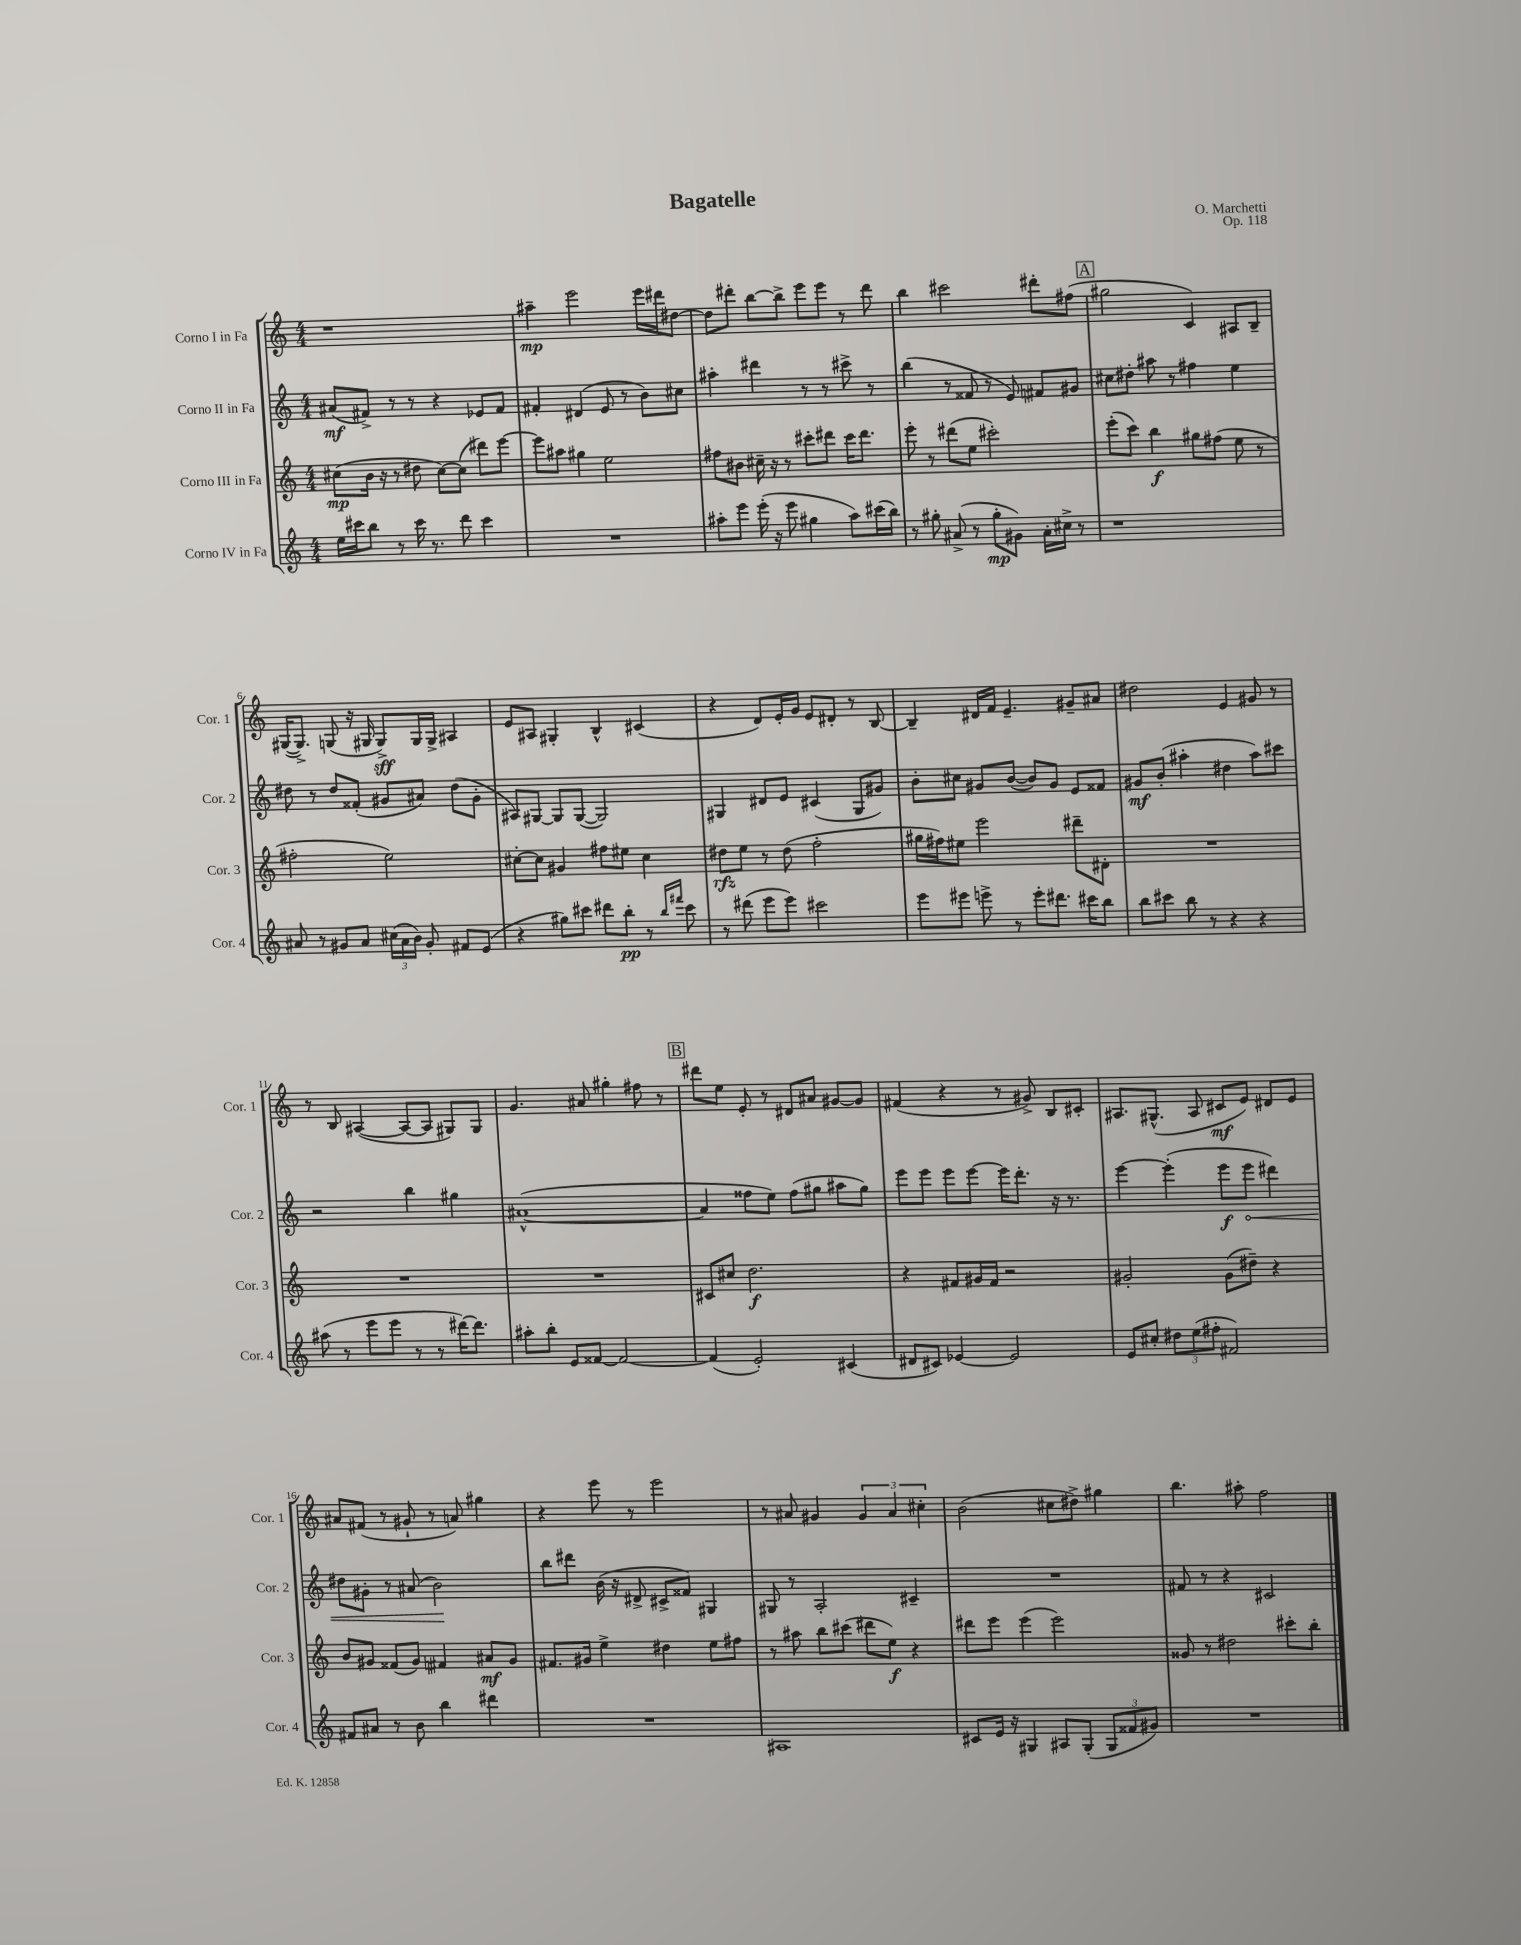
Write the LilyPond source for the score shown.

\header { title = "Bagatelle" composer = "O. Marchetti" opus = "Op. 118" }
<<
\new StaffGroup <<
\new Staff = "s0" \with { instrumentName = "Corno I in Fa" shortInstrumentName = "Cor. 1" } {
    \clef treble \key c \major \numericTimeSignature \time 4/4
    \autoBeamOff r1 |
    ais''4--\mp e'''2 e'''16[ dis'''16 dis''8]~ |
    dis''8[ dis'''8]-. b''8[~ b''8]-> e'''8[ e'''8] r8 dis'''8 |
    b''4 cis'''2 dis'''8[-. fis''8]( |
    \mark \markup { \box "A" } gis''2 c'4) ais8[ b8]-- |
    gis16[~( gis8.]->) g8( r16 gis16 gis8[->\sff) gis16 gis16]-> ais4 |
    e'8[ ais8] gis4-. b4-^ cis'4( |
    r4 d'8[) e'16-. g'16] e'8[ dis'8]-. r8 b8~ |
    b4-- dis'16[ f'16] e'4.-- gis'8[-- ais'8] |
    dis''2 e'4 gis'8 r8 |
    r8 b8 ais4~( ais8[~ ais8] gis8[) gis8] |
    g'4. ais'8 gis''4-. fis''8 r8 |
    \mark \markup { \box "B" } dis'''8[ e''8] e'8-. r8 dis'8[ ais'8] gis'8[~ gis'8] |
    fis'4( r4 r8 gis'8->) b8[ cis'8]-. |
    ais8.[ gis8.]-^( ais8 cis'8[\mf e'8]) dis'8[ e'8] |
    ais'8[ fis'8]( r8 gis'8-! r8 a'8) gis''4 |
    r4 e'''8 r8 e'''2 |
    r8 ais'8 gis'4 \tuplet 3/2 { gis'4 ais'4 cis''4-. } |
    b'2( cis''8[ dis''8]->) gis''4 |
    b''4. ais''8-. f''2 \bar "|." |
}
\new Staff = "s1" \with { instrumentName = "Corno II in Fa" shortInstrumentName = "Cor. 2" } {
    \clef treble \key c \major \numericTimeSignature \time 4/4
    \autoBeamOff ais'8[\mf( fis'8]->) r8 r8 r4 ees'8[ fis'8] |
    fis'4-. dis'4( e'8 r8 b'8[) cis''8] |
    ais''4-. dis'''4 r8 r8 cis'''8-> r8 |
    b''4( r8 fisis'8 r8 e'8) fis'8[ gis'8] |
    \mark \markup { \box "A" } cis''8[ dis''8]-. ais''8 r8 fis''4 e''4 |
    dis''8 r8 dis''8[ fisis'8]-.( gis'8[ ais'8]) dis''8[( gis'8]-. |
    ais8[) gis8]~ gis8[ gis8]~( gis2) |
    gis4 dis'8[ e'8] cis'4( gis8[ gis'8]) |
    b'8[-. cis''8] gis'8[ b'8]~( b'8[) gis'8] e'8[ fisis'8] |
    gis'8[\mf b'8]-.( ais''4-. dis''4 ais''8[) cis'''8] |
    r2 b''4 gis''4 |
    ais'1~-^( |
    \mark \markup { \box "B" } ais'4 fisis''8[ e''8]) fisis''8[( gis''8] ais''8[ gis''8]) |
    e'''8[ e'''8] e'''8[ e'''8]~ e'''16[ d'''8.]-. r16 r8. |
    e'''4~ e'''4-.( e'''8[\f \once \override Hairpin.circled-tip = ##t e'''8]\< dis'''4) |
    dis''8[ gis'8]-. r8 ais'8( b'2\!) |
    b''8[ dis'''8] b'16( r16 dis'8-> cis'8[-> fisis'8]) gis4 |
    gis8 r8 a2-. cis'4-- |
    R1 |
    fis'8 r8 r4 cis'2 \bar "|." |
}
\new Staff = "s2" \with { instrumentName = "Corno III in Fa" shortInstrumentName = "Cor. 3" } {
    \clef treble \key c \major \numericTimeSignature \time 4/4
    \autoBeamOff cis''8[\mp( b'16] r16 r8 dis''8 cis''8[~) cis''8]( dis'''8[) e'''8]~ |
    e'''8[ ais''8] gis''4 e''2 |
    fis''8[ bis'8] cis''16-- r16 r8 cis'''8[-. dis'''8] cis'''16[ dis'''8.] |
    e'''8-. r8 dis'''8[( e''8] cis'''2-.) |
    \mark \markup { \box "A" } e'''8[-.( c'''8]) b''4\f gis''8[ fis''8]( e''8 r8 |
    fis''2-. e''2) |
    cis''8[~-. cis''8] gis'4 fis''8[ eis''8] cis''4 |
    dis''8[\rfz e''8] r8 dis''8( f''2-. |
    gis''16[ fis''16) eis''8] e'''2 dis'''8[-- dis'8]-. |
    R1 |
    R1 |
    R1 |
    \mark \markup { \box "B" } cis'8[ cis''8] d''2.\f |
    r4 fis'8[ gis'16 fis'16] r2 |
    gis'2-. gis'8[( dis''8]--) r4 |
    b'8[ gis'8] fisis'8[( gis'8]) fis'4 ais'8[\mf gis'8] |
    fis'8.[ gis'16] e''4-> dis''4 e''8[ fis''8] |
    r8 ais''8 b''8[ cis'''8]( dis'''8[ e''8]\f) r4 |
    dis'''8[ e'''8] e'''4( e'''2) |
    gisis'8 r8 dis''2 cis'''8[-. b''8]-. \bar "|." |
}
\new Staff = "s3" \with { instrumentName = "Corno IV in Fa" shortInstrumentName = "Cor. 4" } {
    \clef treble \key c \major \numericTimeSignature \time 4/4
    \autoBeamOff e''16[ cis'''16 b''8] r8 cis'''16 r8. d'''8 cis'''4 |
    R1 |
    ais''8[-. e'''8] e'''16-.( r16 e'''8 gis''4 ais''8[) cis'''16( b''16]) |
    r8 gis''8-. ais'8->( r8 gis''8[-.\mp gis'8]) ais'16[-. cis''16]-> r8 |
    \mark \markup { \box "A" } r1 |
    ais'8 r8 gis'8[ ais'8] \tuplet 3/2 { cis''16[( ais'16 b'16]) } gis'8-. fis'8[ e'8]( |
    r4 gis''8[) cis'''8] dis'''8[ b''8]-.\pp r8 \grace { b''16[ fis'''16] } cis'''8 |
    r8 dis'''8( e'''8[ e'''8]) cis'''2 |
    e'''8[ eis'''8] e'''8-> r8 e'''8[-. dis'''8.] cis'''16[ b''8] |
    b''8[ cis'''8] b''8 r8 r4 r4 |
    ais''8( r8 e'''8[ e'''8] r8 r8 dis'''16[~) dis'''8.] |
    ais''8[-. b''8]-. e'8[ fisis'8]~ fisis'2~ |
    \mark \markup { \box "B" } fisis'4( e'2-.) cis'4( |
    dis'8[ cis'8]) ees'4~ ees'2 |
    e'8[ cis''8]-. \tuplet 3/2 { dis''8[ e''8( fis''8]-. } fis'2) |
    fis'8[ ais'8] r8 b'8 b''4 dis'''4 |
    R1 |
    ais1 |
    cis'8[ e'16] r16 gis4 ais8[ gis8]-.( \tuplet 3/2 { gis8[ fisis'8 gis'8]) } |
    R1 \bar "|." |
}
>>
>>
